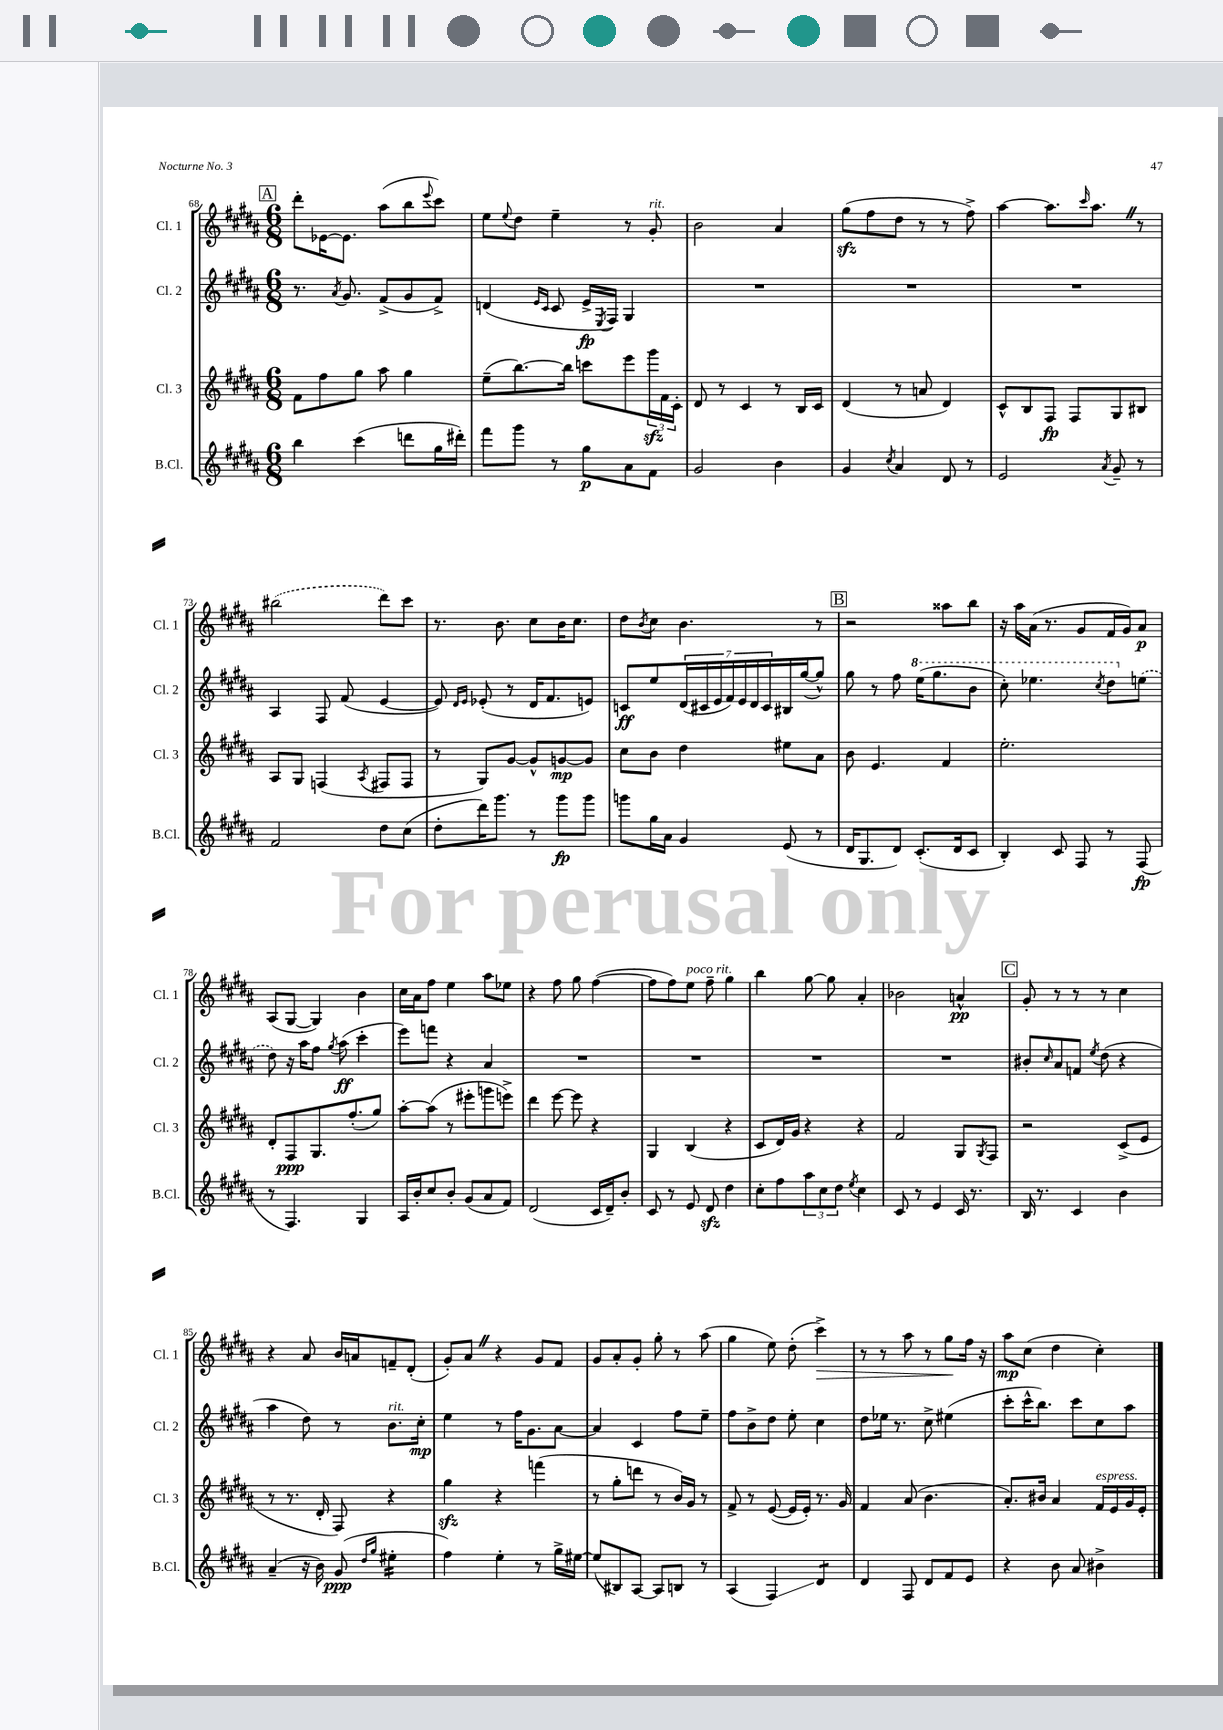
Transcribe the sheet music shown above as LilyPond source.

<<
\new StaffGroup <<
\new Staff = "s0" \with { instrumentName = "Cl. 1" shortInstrumentName = "Cl. 1" } {
    \clef treble \key b \major \numericTimeSignature \time 6/8
    \mark \markup { \box "A" } dis'''8-. ees'16~ ees'8. ais''8( b''8 \appoggiatura { e'''8 } cis'''8) |
    e''8 \appoggiatura { e''8 } dis''8 e''4-- r8 gis'8-.^\markup { \italic "rit." } |
    b'2 ais'4 |
    gis''8\sfz( fis''8 dis''8 r8 r8 fis''8->) |
    ais''4~ ais''8. \grace { cis'''16 } ais''8. \once \override BreathingSign.text = \markup { \musicglyph "scripts.caesura.straight" } \breathe r8 |
    \once \slurDashed bis''2( dis'''8) cis'''8 |
    r8. b'8. cis''8 b'16 cis''8. |
    dis''8 \acciaccatura { b'8 } cis''8 b'4. r8 |
    \mark \markup { \box "B" } r2 aisis''8 b''8 |
    r16 ais''16 ais'16( r8. gis'8 fis'16 gis'16) ais'8\p |
    ais8( gis8~ gis4) b'4 |
    cis''16 ais'16 fis''8 e''4 ais''8 ees''8 |
    r4 fis''8 gis''8 fis''4~( |
    fis''8 fis''8) e''8^\markup { \italic "poco rit." } fis''8-- gis''4 |
    b''4 gis''8~ gis''8 ais'4-. |
    bes'2 a'4-^\pp |
    \mark \markup { \box "C" } gis'8-. r8 r8 r8 cis''4 |
    r4 ais'8 b'16 a'16 f'8-- dis'8-.( |
    gis'8-.) ais'8 \once \override BreathingSign.text = \markup { \musicglyph "scripts.caesura.straight" } \breathe r4 gis'8 fis'8 |
    gis'8 ais'8-. gis'8-. gis''8-. r8 ais''8( |
    gis''4 e''8) dis''8-.( cis'''4->\>) |
    r8 r8 ais''8 r8 gis''8\! fis''16 r16 |
    ais''8\mp cis''8( dis''4 cis''4-.) \bar "|." |
}
\new Staff = "s1" \with { instrumentName = "Cl. 2" shortInstrumentName = "Cl. 2" } {
    \clef treble \key b \major \numericTimeSignature \time 6/8
    \mark \markup { \box "A" } r8. \acciaccatura { ais'8 } gis'8. fis'8->( gis'8 fis'8->) |
    d'4( \grace { e'16 cis'16 } cis'8 e'16->\fp \acciaccatura { e8 } fis16) gis4 |
    R2. |
    R2. |
    R2. |
    ais4 fis8 fis'8( e'4~ |
    e'8) \grace { dis'16 e'16 } ees'8-.( r8 dis'16 fis'8. e'8) |
    c'8\ff e''8 \tuplet 7/4 { dis'16( cis'16 e'16 fis'16) e'16 dis'16 cis'16 } bis16 gis''16~( gis''8-^) |
    \mark \markup { \box "B" } gis''8 r8 fis''8 \ottava #1 e'''16( gis'''8. b''8 |
    cis'''8-.) ees'''4. \acciaccatura { cis'''8 } dis'''8 \ottava #0 \once \slurDashed e''!8( |
    dis''8) r16 ais''16 fis''8 \acciaccatura { gis''8 } ais''8\ff( cis'''4-. |
    e'''8) f'''8 r4 ais'4 |
    R2. |
    R2. |
    R2. |
    R2. |
    \mark \markup { \box "C" } bis'8-. \grace { cis''16 } ais'8 f'8 \acciaccatura { e''8 } dis''8( r4 |
    ais''4 dis''8) r8 b'8.^\markup { \italic "rit." } cis''16-.\mp |
    e''4 r8 fis''16 gis'8. ais'8~ |
    ais'4 cis'4 fis''8 e''8-- |
    fis''8 b'8-> dis''8 e''8-. cis''4 |
    dis''8 ees''16 r8. cis''8-> eis''4( |
    cis'''8-. cis'''16-^ b''8.) cis'''8 cis''8 ais''8 \bar "|." |
}
\new Staff = "s2" \with { instrumentName = "Cl. 3" shortInstrumentName = "Cl. 3" } {
    \clef treble \key b \major \numericTimeSignature \time 6/8
    \mark \markup { \box "A" } fis'8 fis''8 gis''8 ais''8 gis''4 |
    e''8--( b''8.~) b''16 c'''8 e'''8 \tuplet 3/2 { gis'''16\sfz fis'16 cis'16-. } |
    dis'8 r8 cis'4 r8 b16 cis'16 |
    dis'4( r8 a'8 dis'4) |
    cis'8-^ b8 fis8\fp fis8 gis8 bis8 |
    ais8 gis8 f4( \acciaccatura { ais8 } fis8 fis8 |
    r8 gis8) gis'8~ gis'8-^ g'8~\mp g'8 |
    cis''8 b'8 dis''4 eis''8 ais'8 |
    \mark \markup { \box "B" } b'8 e'4. fis'4 |
    e''2.-. |
    dis'8-. fis8\ppp gis8. fis''8.-.( gis''8) |
    ais''8~-. ais''8( r8 eis'''8-. g'''8 e'''8->) |
    dis'''4 e'''8~ e'''8 r4 |
    gis4 b4( r4 |
    cis'8 dis'16) gis'16 r4 r4 |
    fis'2 gis8 \acciaccatura { gis8 } fis8 |
    \mark \markup { \box "C" } r2 cis'8->( e'8 |
    r8 r8. dis'16-. fis8) r4 |
    gis''4\sfz r4 f'''4( |
    r8 gis''8-. d'''8 r8 b'16) gis'16 r8 |
    fis'8-> r8 e'8~( e'16 e'16-.) r8. gis'16 |
    fis'4 ais'8( b'4. |
    ais'8.-.) bis'16 ais'4 fis'16^\markup { \italic "espress." } e'16 gis'16 e'16-. \bar "|." |
}
\new Staff = "s3" \with { instrumentName = "B.Cl." shortInstrumentName = "B.Cl." } {
    \clef treble \key b \major \numericTimeSignature \time 6/8
    \mark \markup { \box "A" } b''4 cis'''4( d'''8 gis''16 dis'''16-.) |
    fis'''8 gis'''8 r8 gis''8\p ais'8 fis'8 |
    gis'2 b'4 |
    gis'4 \acciaccatura { cis''8 } ais'4 dis'8 r8 |
    e'2 \acciaccatura { ais'8 } gis'8-- r8 |
    fis'2 dis''8 cis''8( |
    dis''8-. dis'''16) gis'''8. r8 gis'''8\fp gis'''8 |
    g'''8 gis''16 ais'16 gis'4 e'8( r8 |
    \mark \markup { \box "B" } dis'16 gis8. dis'8) cis'8.-.( dis'16 cis'8 |
    b4-.) cis'8 fis8 r8 fis8\fp( |
    r8 fis4.) gis4 |
    ais16 b'16-. cis''8 b'8-. gis'8( ais'8 fis'8) |
    dis'2( cis'16 dis'16--) b'8-. |
    cis'8 r8 e'8 dis'8\sfz dis''4 |
    cis''8-. fis''8 \tuplet 3/2 { ais''8 cis''8 dis''8 } \acciaccatura { e''8 } cis''4 |
    cis'8 r8 e'4 cis'16 r8. |
    \mark \markup { \box "C" } b16 r8. cis'4 b'4 |
    ais'4--( r16 b'16) gis'8\ppp( \grace { dis''16 gis''16 } eis''4:16-. |
    fis''4) e''4-. r8 gis''16-> eis''16~ |
    eis''8( bis8) ais8~ ais8 b8 r8 |
    ais4( fis4\glissando) dis'4:8 |
    dis'4 fis8 dis'8 fis'8 e'8 |
    r4 b'8 ais'8 bis'4-> \bar "|." |
}
>>
>>
\layout { \context { \Score currentBarNumber = #68 } }
